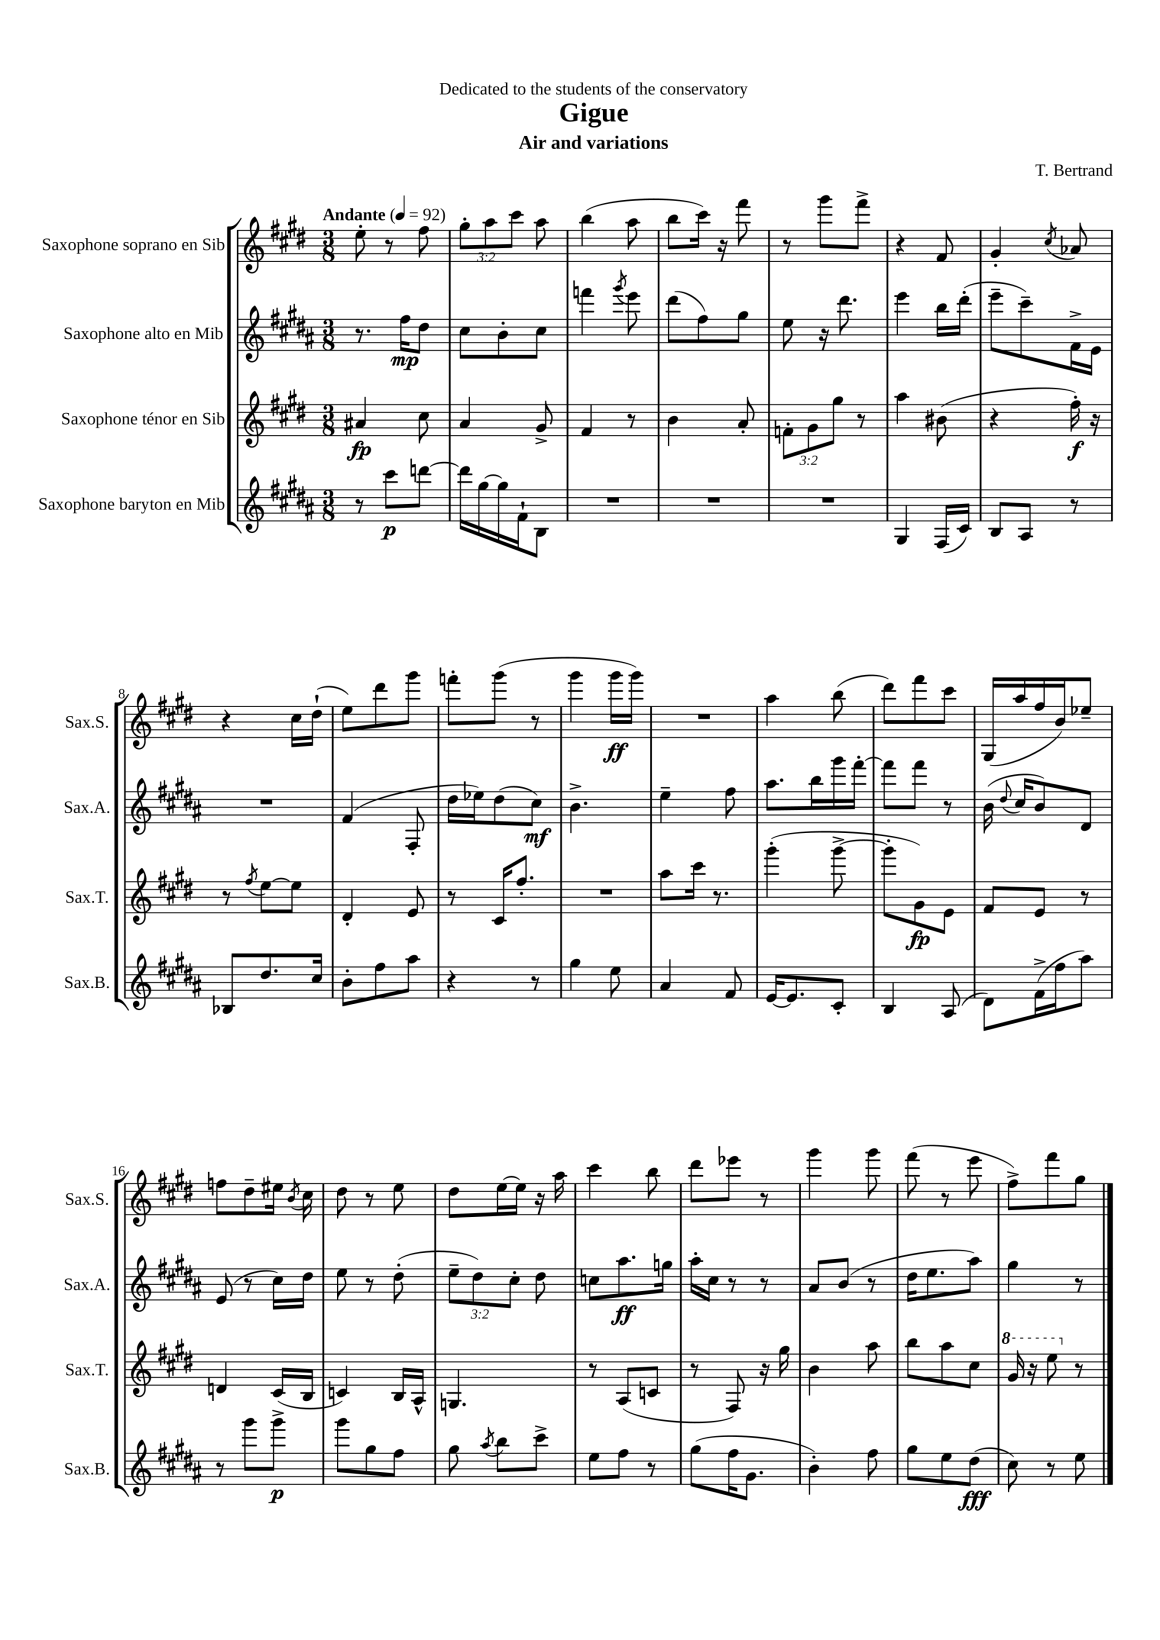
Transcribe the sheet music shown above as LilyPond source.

\header { title = "Gigue" composer = "T. Bertrand" subtitle = "Air and variations" dedication = "Dedicated to the students of the conservatory" }
<<
\new StaffGroup <<
\new Staff = "s0" \with { instrumentName = "Saxophone soprano en Sib" shortInstrumentName = "Sax.S." } {
    \clef treble \key e \major \numericTimeSignature \time 3/8 \override Staff.TupletNumber.text = #tuplet-number::calc-fraction-text \tempo "Andante" 4 = 92
    \autoBeamOff e''8-. r8 fis''8 |
    \tuplet 3/2 { gis''8[-. a''8 cis'''8] } a''8 |
    b''4( a''8 |
    b''8[ cis'''16]) r16 fis'''8 |
    r8 gis'''8[ fis'''8]-> |
    r4 fis'8 |
    gis'4-. \acciaccatura { cis''8 } aes'8 |
    r4 cis''16[ dis''16]-!( |
    e''8[) dis'''8 gis'''8] |
    f'''8[-. gis'''8]( r8 |
    gis'''4 gis'''16[\ff gis'''16]) |
    R4. |
    a''4 b''8( |
    dis'''8[) fis'''8 cis'''8] |
    gis16[( a''16 fis''16 b'16) ees''8]-- |
    f''8[ dis''8-- eis''16] \acciaccatura { b'8 } cis''16 |
    dis''8 r8 e''8 |
    dis''8[ e''16~ e''16] r16 a''16 |
    cis'''4 b''8 |
    dis'''8[ ees'''8] r8 |
    gis'''4 gis'''8 |
    fis'''8( r8 e'''8 |
    fis''8[->) fis'''8 gis''8] \bar "|." |
}
\new Staff = "s1" \with { instrumentName = "Saxophone alto en Mib" shortInstrumentName = "Sax.A." } {
    \clef treble \key b \major \numericTimeSignature \time 3/8 \override Staff.TupletNumber.text = #tuplet-number::calc-fraction-text
    \autoBeamOff r8. fis''16[\mp dis''8] |
    cis''8[ b'8-. cis''8] |
    f'''4 \acciaccatura { gis'''8 } e'''8 |
    dis'''8[( fis''8) gis''8] |
    e''8 r16 dis'''8. |
    e'''4 b''16[ dis'''16]-.( |
    e'''8[-- cis'''8--) fis'16-> e'16] |
    R4. |
    fis'4( fis8-. |
    dis''16[ ees''16) dis''8( cis''8]\mf) |
    b'4.-> |
    e''4-- fis''8 |
    ais''8.[ b''16 gis'''16 fis'''16]~-. |
    fis'''8[ fis'''8] r8 |
    b'16( \appoggiatura { dis''8 } cis''16[ b'8) dis'8] |
    e'8( r8 cis''16[) dis''16] |
    e''8 r8 dis''8-.( |
    \tuplet 3/2 { e''8[-- dis''8) cis''8]-. } dis''8 |
    c''8[ ais''8.\ff g''16] |
    ais''16[-. cis''16] r8 r8 |
    ais'8[ b'8]( r8 |
    dis''16[ e''8. ais''8]) |
    gis''4 r8 \bar "|." |
}
\new Staff = "s2" \with { instrumentName = "Saxophone ténor en Sib" shortInstrumentName = "Sax.T." } {
    \clef treble \key e \major \numericTimeSignature \time 3/8 \override Staff.TupletNumber.text = #tuplet-number::calc-fraction-text
    \autoBeamOff ais'4\fp cis''8 |
    a'4 gis'8-> |
    fis'4 r8 |
    b'4 a'8-. |
    \tuplet 3/2 { f'8[-. gis'8 gis''8] } r8 |
    a''4 bis'8( |
    r4 fis''16-.\f) r16 |
    r8 \acciaccatura { fis''8 } e''8[~ e''8] |
    dis'4-. e'8 |
    r8 cis'16[ fis''8.]-. |
    R4. |
    a''8[ cis'''16] r8. |
    gis'''4-.( gis'''8~-> |
    gis'''8[-. gis'8\fp) e'8] |
    fis'8[ e'8] r8 |
    d'4 cis'16[( b16] |
    c'4) b16[ a16]-^ |
    g4. |
    r8 a8[( c'8] |
    r8 fis8) r16 gis''16 |
    b'4 a''8 |
    b''8[ a''8 cis''8] |
    \ottava #1 gis''16 r16 e'''8 \ottava #0 r8 \bar "|." |
}
\new Staff = "s3" \with { instrumentName = "Saxophone baryton en Mib" shortInstrumentName = "Sax.B." } {
    \clef treble \key b \major \numericTimeSignature \time 3/8
    \autoBeamOff r8 cis'''8[\p d'''8]~ |
    d'''16[ gis''16~ gis''16 fis'16-! b8] |
    R4. |
    R4. |
    R4. |
    gis4 fis16[( cis'16]) |
    b8[ ais8] r8 |
    bes8[ dis''8. cis''16] |
    b'8[-. fis''8 ais''8] |
    r4 r8 |
    gis''4 e''8 |
    ais'4 fis'8 |
    e'16[~ e'8. cis'8]-. |
    b4 ais8( |
    dis'8[) fis'16->( fis''16 ais''8]) |
    r8 gis'''8[ gis'''8]->\p |
    gis'''8[ gis''8 fis''8] |
    gis''8 \acciaccatura { ais''8 } b''8[ cis'''8]-> |
    e''8[ fis''8] r8 |
    gis''8[( fis''16 gis'8.] |
    b'4-.) fis''8 |
    gis''8[ e''8 dis''8]\fff( |
    cis''8) r8 e''8 \bar "|." |
}
>>
>>
